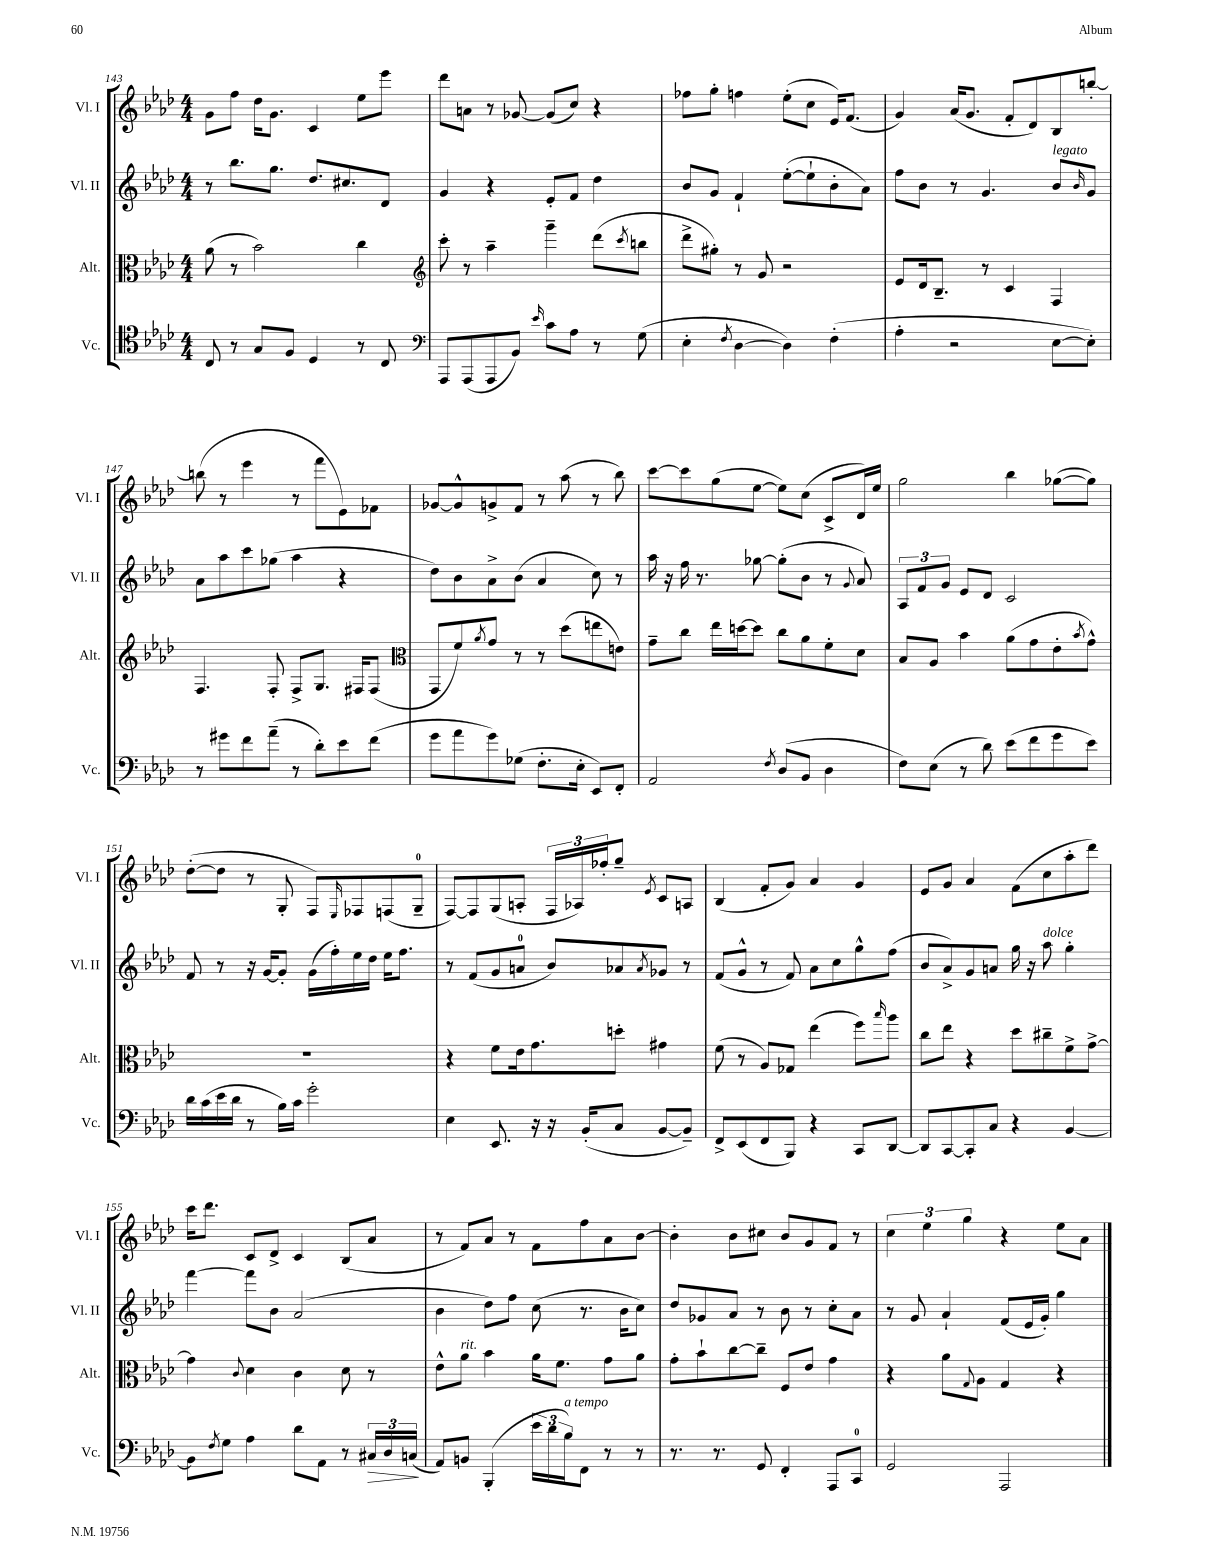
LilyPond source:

<<
\new StaffGroup <<
\new Staff = "s0" \with { instrumentName = "Vl. I" shortInstrumentName = "Vl. I" } {
    \clef treble \key aes \major \numericTimeSignature \time 4/4
    g'8 f''8 des''16 g'8. c'4 ees''8 ees'''8 |
    des'''8 a'8 r8 ges'8~ ges'8( c''8) r4 |
    fes''8 g''8-. f''4 ees''8-.( c''8 ees'16) f'8.( |
    g'4) aes'16( g'8. f'8-. des'8) bes8 b''8~-. |
    b''8( r8 ees'''4 r8 f'''8 ees'8) fes'8 |
    ges'8~ ges'8-^ g'8-> f'8 r8 aes''8( r8 bes''8) |
    c'''8~ c'''8 g''8( ees''8~ ees''8) c''8( c'8-> des'16) ees''16 |
    g''2 bes''4 ges''8~( ges''8) |
    des''8~-.( des''8 r8 g8-. f8) \grace { ees16 } fes8 f8( g8-0-- |
    f8~) f8 g8( a8-. \tuplet 3/2 { f16 aes16) fes''16-. } g''8-- \acciaccatura { ees'8 } c'8 a8 |
    bes4( f'8-. g'8) aes'4 g'4 |
    ees'8 g'8 aes'4 f'8( c''8 aes''8-. des'''8) |
    c'''16 des'''8. c'8 des'8-> c'4 bes8( aes'8 |
    r8 f'8) aes'8 r8 f'8 f''8 aes'8 bes'8~ |
    bes'4-. bes'8 cis''8 bes'8 g'8 f'8 r8 |
    \tuplet 3/2 { c''4 ees''4 g''4 } r4 ees''8 aes'8 \bar "|." |
}
\new Staff = "s1" \with { instrumentName = "Vl. II" shortInstrumentName = "Vl. II" } {
    \clef treble \key aes \major \numericTimeSignature \time 4/4
    r8 bes''8. g''8. des''8. cis''8. des'8 |
    g'4 r4 ees'8-. f'8 des''4 |
    bes'8 g'8 f'4-! ees''8~-.( ees''8-! bes'8-. aes'8) |
    f''8 bes'8 r8 g'4. bes'8^\markup { \italic "legato" } \grace { bes'16 } g'8 |
    aes'8 aes''8 c'''8 ges''8( aes''4 r4 |
    des''8) bes'8 aes'8-> bes'8( aes'4 c''8) r8 |
    aes''16 r16 f''16 r8. ges''8~ ges''8-.( bes'8 r8 \appoggiatura { g'8 } aes'8) |
    \tuplet 3/2 { aes8 f'8 g'8 } ees'8 des'8 c'2 |
    f'8 r8 r16 g'16~ g'8-. g'16( f''16-.) ees''16 des''16 ees''16 f''8. |
    r8 f'8( g'8 a'8-0 bes'8) aes'8 \acciaccatura { aes'8 } ges'8 r8 |
    f'8( g'8-^ r8 f'8) aes'8 c''8 g''8-^ f''8( |
    bes'8 aes'8->) g'8 a'8 g''16 r16 aes''8^\markup { \italic "dolce" } g''4-. |
    f'''4~ f'''8 bes'8 aes'2( |
    bes'4 des''8) f''8 c''8( r8. bes'16 c''8) |
    des''8 ges'8 aes'8 r8 bes'8 r8 c''8-. aes'8 |
    r8 g'8 aes'4-! f'8( ees'16 g'16-.) g''4 \bar "|." |
}
\new Staff = "s2" \with { instrumentName = "Alt." shortInstrumentName = "Alt." } {
    \clef alto \key aes \major \numericTimeSignature \time 4/4
    aes'8( r8 bes'2) c''4 |
    \clef treble c'''8-. r8 aes''4-- g'''4-- des'''8( \acciaccatura { c'''8 } b''8 |
    des'''8-> gis''8-.) r8 g'8 r2 |
    ees'8 des'16 bes8.-- r8 c'4 f4 |
    f4. f8-. f8-> g8. fis16 fis8( |
    \clef alto g,8 f'8) \acciaccatura { aes'8 } g'8 r8 r8 des''8( e''8 e'8) |
    g'8-- c''8 ees''16 d''16~ d''8 c''8 aes'8 f'8-. des'8 |
    bes8 aes8 bes'4 aes'8( g'8 ees'8-. \acciaccatura { bes'8 } g'8-^) |
    R1 |
    r4 f'8 ees'16 g'8. d''8-. gis'4 |
    f'8( r8 aes8) ges8 ees''4( f''8) \grace { bes''16 } aes''8 |
    c''8 ees''8 r4 des''8 cis''8-- f'8-> g'8~-> |
    g'4 \appoggiatura { c'8 } des'4 c'4 des'8 r8 |
    ees'8-^ aes'8^\markup { \italic "rit." } bes'4 aes'16 f'8. g'8 aes'8 |
    g'8-. bes'8-! c''8~ c''8-- f8 ees'8 g'4 |
    r4 aes'8 \appoggiatura { g8 } aes8 g4 r4 \bar "|." |
}
\new Staff = "s3" \with { instrumentName = "Vc." shortInstrumentName = "Vc." } {
    \clef tenor \key aes \major \numericTimeSignature \time 4/4
    c8 r8 g8 f8 des4 r8 c8 |
    \clef bass aes,,8 aes,,8( aes,,8 bes,8) \grace { ees'16 } c'8 aes8 r8 g8( |
    ees4-. \acciaccatura { f8 } des4~ des4) f4-.( |
    aes4-. r2 ees8~ ees8-.) |
    r8 gis'8 f'8 aes'8--( r8 des'8-.) ees'8 f'8( |
    g'8 aes'8 g'8) ges8( f8.-. ees16-. ees,8) f,8-. |
    aes,2 \acciaccatura { f8 } des8( bes,8 des4 |
    f8) ees8( r8 des'8) ees'8( f'8 g'8 ees'8) |
    des'16 c'16( ees'16 des'16 r8 bes16) c'16 g'2-. |
    ees4 ees,8. r16 r16 bes,16-.( c8 bes,8~ bes,8--) |
    f,8-> ees,8( f,8 bes,,8) r4 c,8 des,8~ |
    des,8 c,8~ c,8-. c8 r4 bes,4~ |
    bes,8 \acciaccatura { f8 } g8 aes4 des'8 aes,8 r8 \tuplet 3/2 { cis16\> des16 c16\!( } |
    aes,8) b,8 bes,,4-.( \tuplet 3/2 { ees'16 des'16 bes16^\markup { \italic "a tempo" }) } f,8 r8 r8 |
    r8. r8. g,8 f,4-. aes,,8 c,8-0 |
    g,2 aes,,2 \bar "|." |
}
>>
>>
\layout { \context { \Score currentBarNumber = #143 } }
